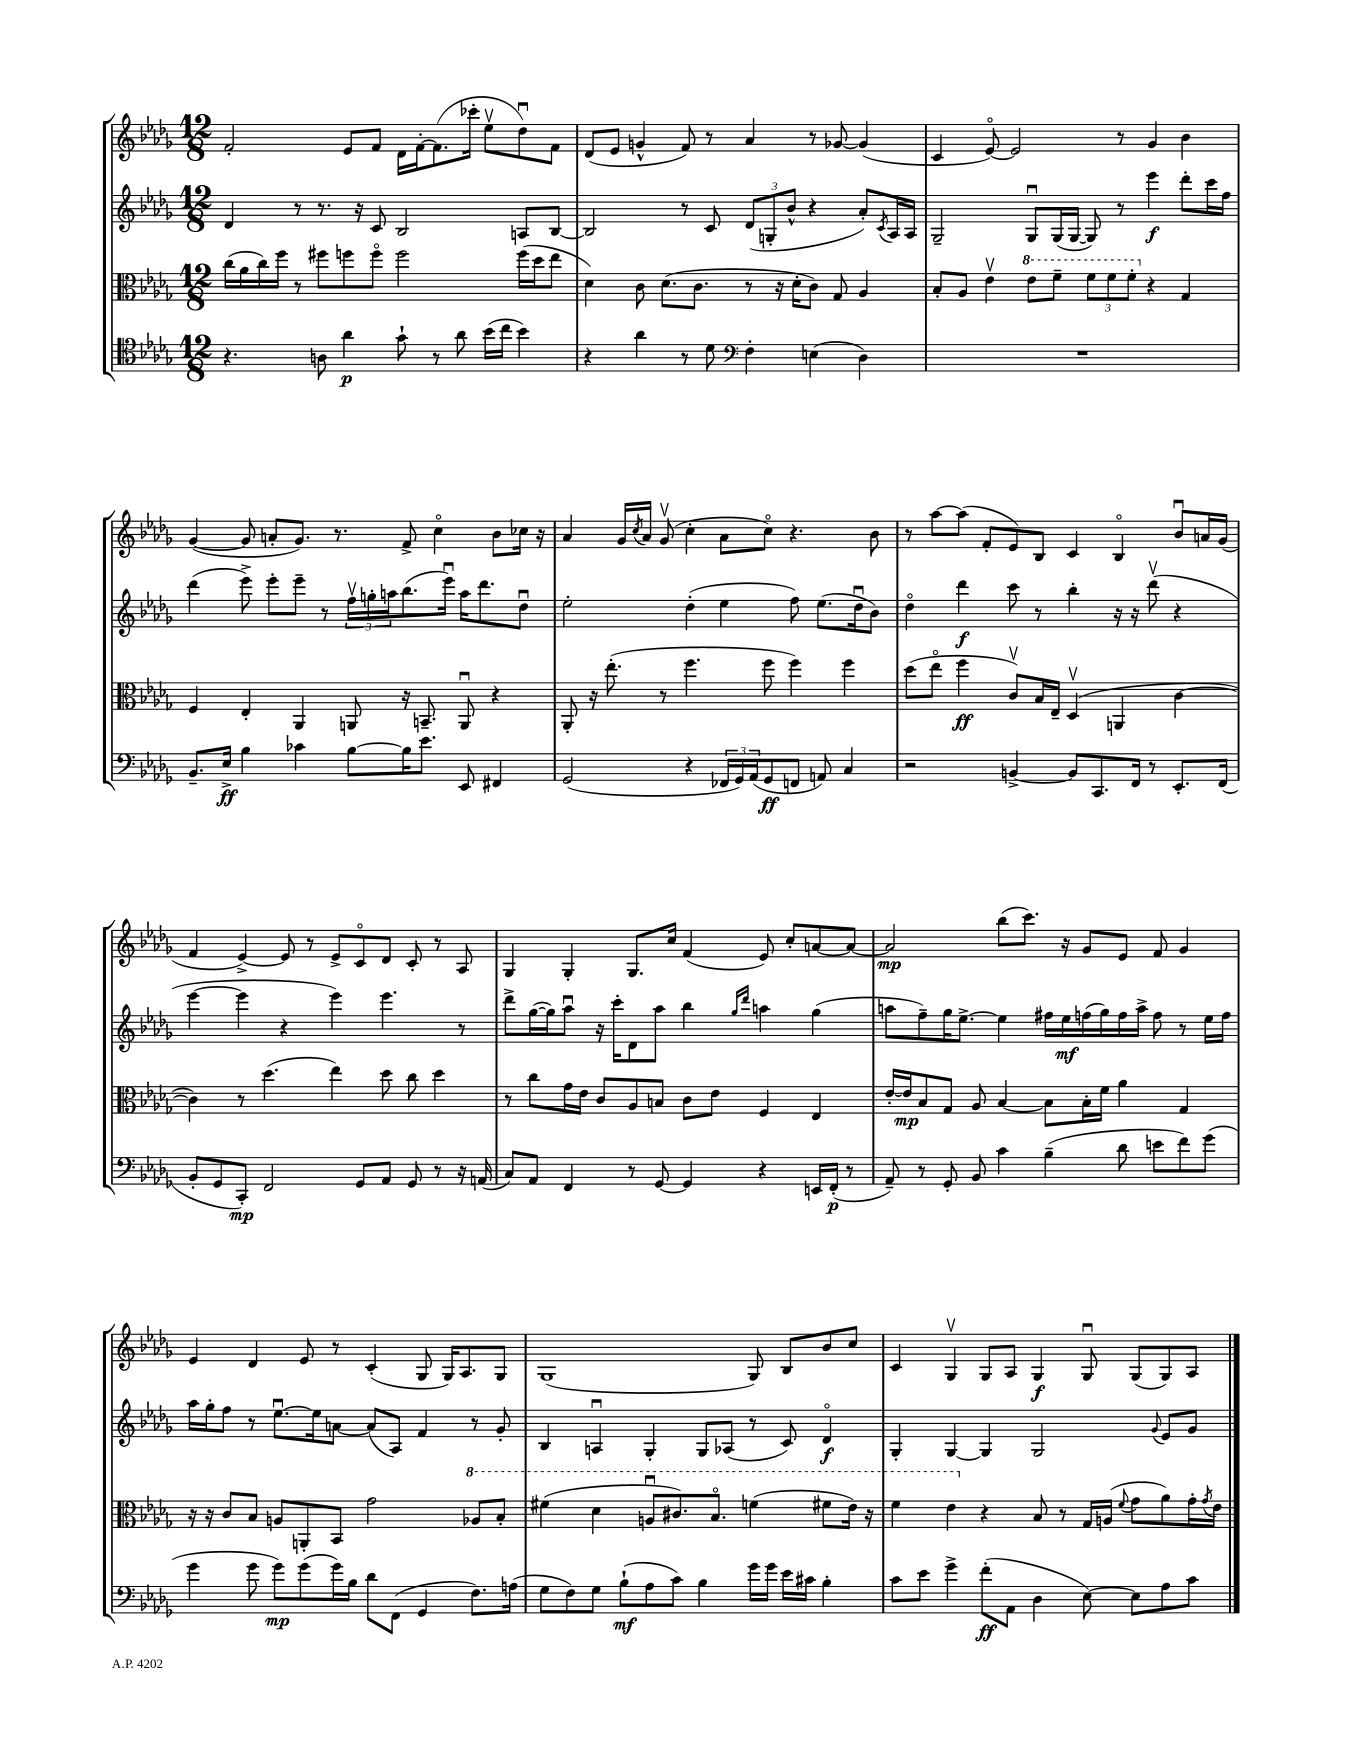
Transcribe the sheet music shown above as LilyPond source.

<<
\new StaffGroup <<
\new Staff = "s0" {
    \clef treble \key des \major \numericTimeSignature \time 12/8
    f'2-. ees'8 f'8 des'16 f'16~-. f'8.( ces'''16-. ees''8\upbow des''8\downbow) f'8 |
    des'8( ees'8 g'4-^ f'8) r8 aes'4 r8 ges'8~ ges'4( |
    c'4 ees'8~\flageolet) ees'2 r8 ges'4 bes'4 |
    ges'4~( ges'8 a'8-. ges'8.) r8. f'8-> c''4\flageolet bes'8 ces''16 r16 |
    aes'4 ges'16 \acciaccatura { c''8 } aes'16 ges'8\upbow( c''4-. aes'8 c''8\flageolet) r4. bes'8 |
    r8 aes''8~ aes''8( f'8-. ees'8) bes8 c'4 bes4\flageolet bes'8\downbow a'16 ges'16( |
    f'4 ees'4~->) ees'8 r8 ees'8-> c'8\flageolet des'8 c'8-. r8 aes8 |
    ges4 ges4-. ges8. c''16 f'4( ees'8) c''8-. a'8~ a'8~ |
    a'2\mp bes''8( c'''8.) r16 ges'8 ees'8 f'8 ges'4 |
    ees'4 des'4 ees'8 r8 c'4-.( ges8 ges16) aes8. ges8 |
    ges1( ges8) bes8 bes'8 c''8 |
    c'4 ges4\upbow ges8 aes8 ges4\f ges8\downbow ges8( ges8) aes8 \bar "|." |
}
\new Staff = "s1" {
    \clef treble \key des \major \numericTimeSignature \time 12/8
    des'4 r8 r8. r16 c'8 bes2 a8 bes8~ |
    bes2 r8 c'8 \tuplet 3/2 { des'8( g8-. bes'8-^ } r4 aes'8-.) \acciaccatura { c'8 } aes16 aes16 |
    ges2-- ges8\downbow ges16( ges16~ ges8) r8 ees'''4\f des'''8-. c'''16 f''16 |
    des'''4( ees'''8->) ees'''8-. ees'''8-- r8 \tuplet 3/2 { f''16\upbow g''16-. a''16 } bes''8.( ees'''16\downbow) a''16 des'''8. des''8\downbow |
    ees''2-. des''4-.( ees''4 f''8) ees''8.( des''16\downbow bes'8) |
    des''4\flageolet des'''4\f c'''8 r8 bes''4-. r16 r16 des'''8\upbow( r4 |
    ees'''4~ ees'''4 r4 ees'''4) ees'''4. r8 |
    des'''8-> ges''16~( ges''16) aes''8\downbow r16 c'''16-. des'8 aes''8 bes''4 \grace { ges''16 des'''16 } a''4 ges''4( |
    a''8 f''8--) ges''16 ees''8.~-> ees''4 fis''16 ees''16\mf f''16( ges''16) f''16 a''16-> f''8 r8 ees''16 f''16 |
    aes''16 ges''16-. f''8 r8 ees''8.~\downbow ees''16 a'8~ a'8( aes8) f'4 r8 ges'8-. |
    bes4 a4\downbow ges4-. ges8 aes8( r8 c'8) des'4\flageolet\f |
    ges4-. ges4~ ges4 ges2 \appoggiatura { ges'8 } ees'8 ges'8 \bar "|." |
}
\new Staff = "s2" {
    \clef alto \key des \major \numericTimeSignature \time 12/8
    c''16( aes'16 c''16) f''16 r8 fis''8 f''8 f''8\flageolet f''2 f''16( des''16 ees''8 |
    des'4) c'8 des'8.( c'8. r8 r16 des'16-. c'8) ges8 aes4 |
    bes8-. aes8 ees'4\upbow \ottava #1 ees''8 f''8-- \tuplet 3/2 { f''8 f''8 f''8-. \ottava #0 } r4 ges4 |
    f4 ees4-. aes,4 a,8 r16 b,8.-- a,8\downbow r4 |
    aes,8-. r16 ees''8.-.( r8 f''4. f''8 f''4) f''4 |
    des''8( ees''8\flageolet f''4\ff c'8\upbow) bes16 ees16-- des4\upbow( a,4 c'4~ |
    c'4) r8 des''4.( ees''4) des''8 c''8 des''4 |
    r8 c''8 ges'16 ees'16 c'8 aes8 b8 c'8 ees'8 f4 ees4 |
    ees'16~-. ees'16\mp bes8 ges8 aes8 bes4~ bes8 bes16-. f'16 aes'4 ges4 |
    r16 r16 c'8 bes8 a8 a,8-. bes,8 ges'2 \ottava #1 aes'!8 bes'8-. |
    fis''4( des''4 a'8\downbow cis''8.) bes'8.\flageolet f''4( fis''8 ees''16) r16 |
    f''4 ees''4 \ottava #0 r4 bes8 r8 ges16 a16( \appoggiatura { f'8 } ges'8 aes'8) ges'16-. \acciaccatura { ges'8 } ees'16 \bar "|." |
}
\new Staff = "s3" {
    \clef tenor \key des \major \numericTimeSignature \time 12/8
    r4. a8 aes'4\p ges'8-! r8 aes'8 bes'16( c''16 bes'4) |
    r4 aes'4 r8 des'8 \clef bass f4-. e4( des4) |
    R1. |
    bes,8.-- ees16->\ff bes4 ces'4 bes8~ bes16 ees'8. ees,8 fis,4 |
    ges,2( r4 \tuplet 3/2 { fes,16 ges,16) aes,16( } ges,8\ff f,8 a,8) c4 |
    r2 b,4~-> b,8 c,8. f,16 r8 ees,8.-. f,16( |
    bes,8-. ges,8 c,8-.\mp) f,2 ges,8 aes,8 ges,8 r8 r16 a,16( |
    c8) aes,8 f,4 r8 ges,8~ ges,4 r4 e,16 f,16-.\p( r8 |
    aes,8--) r8 ges,8-. bes,8 c'4 bes4--( des'8 e'8 f'8) ges'8( |
    ges'4 ges'8 ges'8\mp) ges'8( ges'16) bes16 des'8 f,8( ges,4 f8.) a16( |
    ges8 f8) ges8 bes8-!\mf( aes8 c'8) bes4 ges'16 ges'16 ees'16 cis'16 bes4-. |
    c'8 ees'8 ges'4-> f'8-.\ff( aes,8 des4 ees8~) ees8 aes8 c'8 \bar "|." |
}
>>
>>
\layout { \context { \Score \remove "Bar_number_engraver" } }
